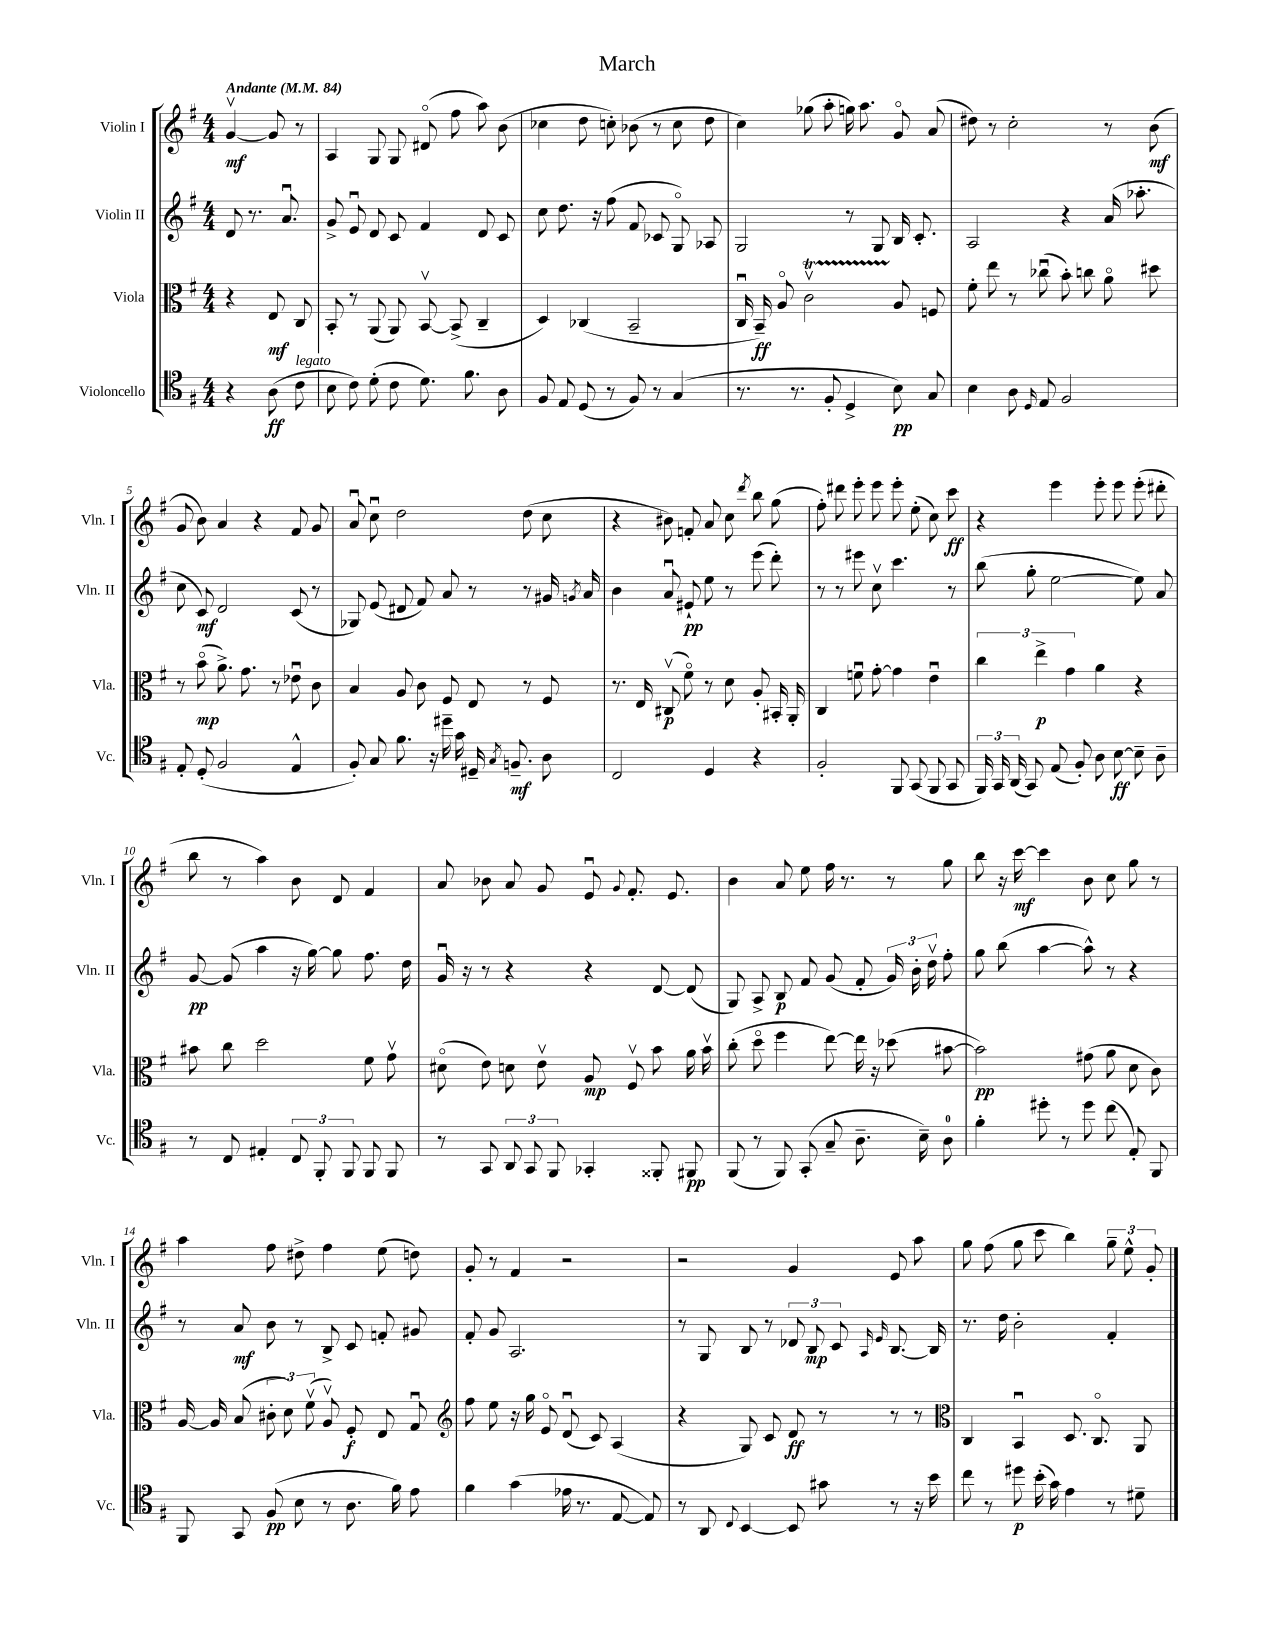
\header { title = "March" }
<<
\new StaffGroup <<
\new Staff = "s0" \with { instrumentName = "Violin I" shortInstrumentName = "Vln. I" } {
    \clef treble \key g \major \numericTimeSignature \time 4/4 \partial 2 \tempo "Andante" 4 = 84
    \autoBeamOff g'4~\upbow\mf g'8 r8 |
    a4 g8 g8 dis'8\flageolet( fis''8 a''8) b'8( |
    ces''4 d''8 c''8-.) bes'8( r8 c''8 d''8 |
    c''4) ges''8( a''8-. g''16) a''8. g'8\flageolet a'8( |
    dis''8) r8 c''2-. r8 b'8\mf( |
    g'8 b'8) a'4 r4 fis'8 g'8 |
    a'8\downbow c''8\downbow d''2 d''8( c''8 |
    r4 bis'8) f'8-. a'8 c''8 \acciaccatura { d'''8 } b''8 g''8( |
    fis''8-.) dis'''8 e'''8-. e'''8 e'''8-. e''8-.( c''8) c'''8\ff |
    r4 e'''4 e'''8-. e'''8 e'''8-.( dis'''8-. |
    b''8 r8 a''4) b'8 d'8 fis'4 |
    a'8 bes'8 a'8 g'8 e'8\downbow \appoggiatura { g'8 } fis'8.-. e'8. |
    b'4 a'8 e''8 fis''16 r8. r8 g''8 |
    b''8 r16 c'''16~\mf c'''4 b'8 c''8 g''8 r8 |
    a''4 fis''8 dis''8-> fis''4 e''8( d''8) |
    g'8-. r8 fis'4 r2 |
    r2 g'4 e'8 a''8 |
    g''8 fis''8( g''8 c'''8 b''4) \tuplet 3/2 { g''8-- e''8-^ g'8-. } \bar "|." |
}
\new Staff = "s1" \with { instrumentName = "Violin II" shortInstrumentName = "Vln. II" } {
    \clef treble \key g \major \numericTimeSignature \time 4/4 \partial 2
    \autoBeamOff d'8 r8. a'8.\downbow |
    g'8-> e'8\downbow d'8 c'8 fis'4 d'8 c'8 |
    c''8 d''8. r16 fis''8( fis'8 ces'8 g8\flageolet) aes8 |
    g2 r8 g8 b16 c'8.-. |
    a2 r4 a'16( aes''8.-. |
    c''8 c'8\mf) d'2 c'8( r8 |
    ges8) e'8( dis'8 fis'8) a'8 r8 r8 gis'16 \acciaccatura { g'8 } a'16 |
    b'4 a'8\downbow eis'8-!\pp e''8 r8 e'''8( d'''8-.) |
    r8 r8 eis'''8 c''8\upbow c'''4. r8 |
    b''8( g''8-. e''2~ e''8) a'8 |
    g'8~\pp g'8( a''4 r16 g''16~) g''8 fis''8. d''16 |
    g'16\downbow r16 r8 r4 r4 d'8~ d'8( |
    g8) a8-> b8\p fis'8 g'8( fis'8-. \tuplet 3/2 { g'16) b'16-. d''16\upbow } fis''8-. |
    g''8 b''8( a''4~ a''8-^) r8 r4 |
    r8 a'8\mf b'8 r8 b8-> c'8 f'8-. gis'8 |
    fis'8-. g'8 a2. |
    r8 g8 b8 r8 \tuplet 3/2 { des'8 b8\mp c'8 } \grace { a16 e'16 } b8.~ b16 |
    r8. d''16 b'2-. fis'4-. \bar "|." |
}
\new Staff = "s2" \with { instrumentName = "Viola" shortInstrumentName = "Vla." } {
    \clef alto \key g \major \numericTimeSignature \time 4/4 \partial 2
    \autoBeamOff r4 e8\mf c8 |
    b,8-. r8 a,8( a,8) b,8~\upbow b,8->( c4-- |
    d4) ces4( b,2-- |
    c16\downbow b,16--\ff) a8\flageolet c'2\upbow\startTrillSpan a8\stopTrillSpan f8 |
    fis'8-. e''8 r8 ces''8\downbow( b'8-.) c''8 a'8\flageolet dis''8 |
    r8 b'8\flageolet\mp( a'8.->) g'8. r8 ees'8\downbow c'8 |
    b4 a8 c'8 fis8 e8 r8 fis8 |
    r8. e16 cis8\upbow\p( fis'8\flageolet) r8 d'8 a8-. bis,16-. a,16-. |
    c4 f'8\downbow g'8~-. g'4 e'4\downbow |
    \tuplet 3/2 { c''4 e''4->\p g'4 } a'4 r4 |
    bis'8 c''8 d''2 fis'8 g'8\upbow |
    dis'8\flageolet( e'8) d'8 e'8\upbow a8\mp fis8\upbow b'8 a'16 b'16\upbow |
    c''8-.( d''8\flageolet fis''4 e''8~) e''16 r16 des''8( bis'8~ |
    bis'2\pp) gis'8( a'8 d'8 c'8) |
    a16~ a16 b8( \tuplet 3/2 { cis'8-. d'8) fis'8\upbow( } a8\upbow) fis8-.\f e8 g8\downbow |
    \clef treble fis''8 e''8 r16 g''16 e'8\flageolet d'8\downbow( c'8) a4( |
    r4 g8) c'8 d'8\ff r8 r8 r8 |
    \clef alto c4 b,4\downbow d8. c8.\flageolet a,8 \bar "|." |
}
\new Staff = "s3" \with { instrumentName = "Violoncello" shortInstrumentName = "Vc." } {
    \clef tenor \key g \major \numericTimeSignature \time 4/4 \partial 2
    \autoBeamOff r4 a8\ff( c'8^\markup { \italic "legato" } |
    b8 c'8) d'8-.( c'8 d'8.) fis'8. a8 |
    fis8 e8 d8( r8 fis8) r8 g4( |
    r8. r8. fis8-. d4-> b8\pp) g8 |
    b4 a8 \grace { d16 } e8 fis2 |
    e8-. d8-.( fis2 e4-^ |
    fis8-.) g8 fis'8. r16 dis''16-- g'16 dis16-- \acciaccatura { g8 } f8.--\mf a8 |
    c2 d4 r4 |
    fis2-. fis,8 g,8( fis,8 g,8 |
    \tuplet 3/2 { fis,16) g,16 a,16( } g,8) e8( fis8-.) a8 b8~\ff b8-- a8-- |
    r8 c8 eis4-. \tuplet 3/2 { c8 fis,8-. fis,8 } fis,8 fis,8 |
    r8 g,8 \tuplet 3/2 { a,8 g,8 fis,8 } ges,4-. fisis,8-. fis,8\pp |
    fis,8( r8 fis,8) g,8-.( g8-- a8.-- b16--) a8-0 |
    fis'4-. dis''8-. r8 dis''8 c''8( e8-.) fis,8 |
    fis,8 g,8 fis8\pp( b8 r8 a8. fis'16) e'8 |
    fis'4 g'4( ees'16 r8. e8~ e8) |
    r8 a,8 \appoggiatura { c8 } b,4~ b,8 gis'8 r8 r16 b'16 |
    c''8 r8 dis''8\p b'16-.( g'16) e'4 r8 dis'8-- \bar "|." |
}
>>
>>
